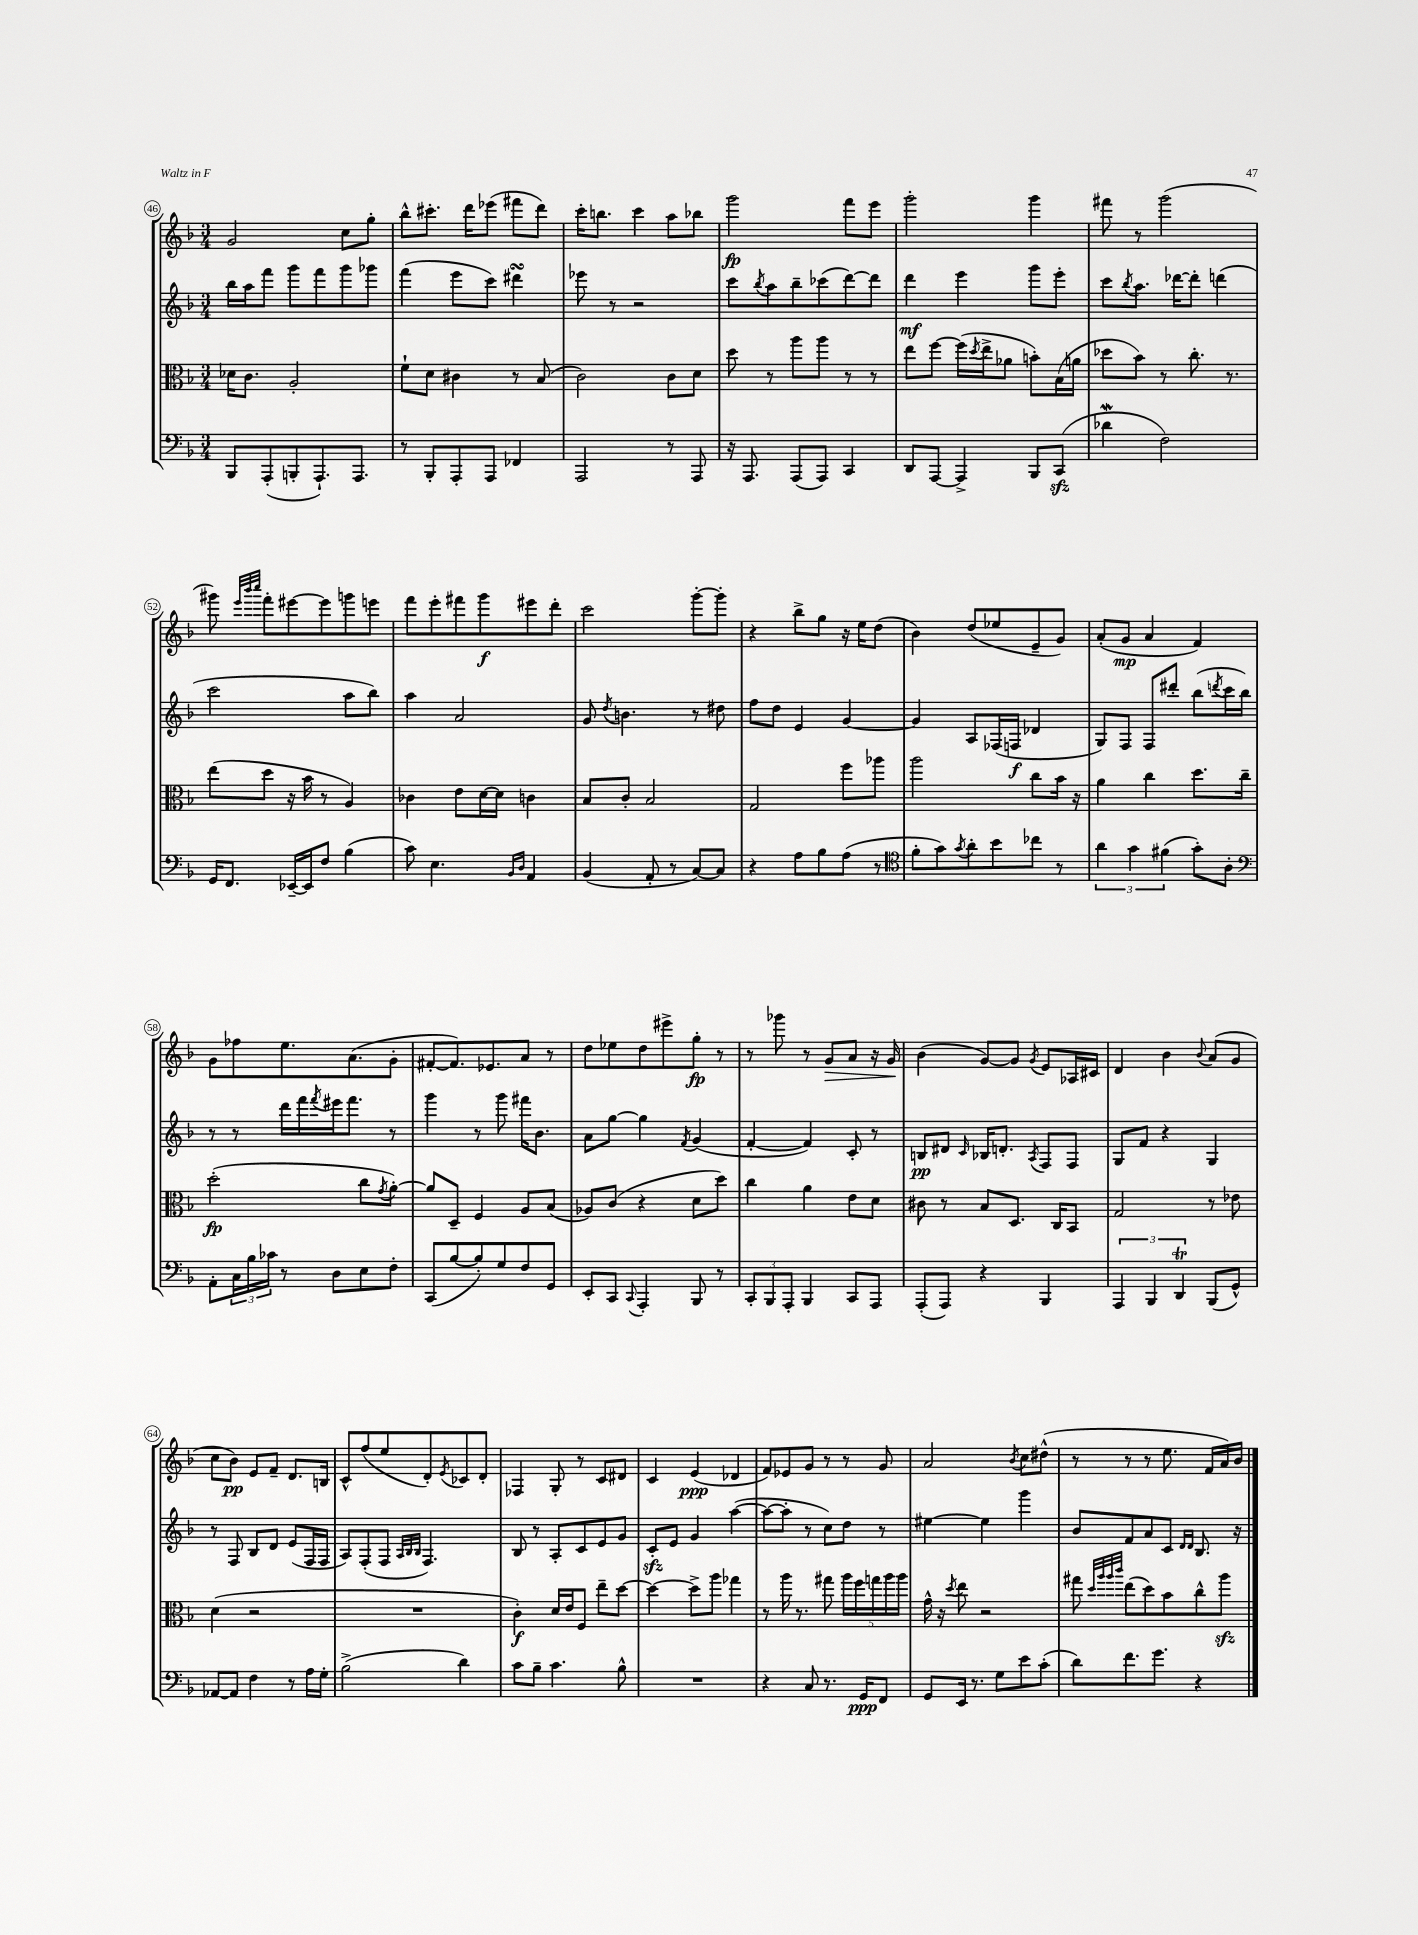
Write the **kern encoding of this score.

**kern	**kern	**kern	**kern
*staff4	*staff3	*staff2	*staff1
*clefF4	*clefC3	*clefG2	*clefG2
*k[b-]	*k[b-]	*k[b-]	*k[b-]
*M3/4	*M3/4	*M3/4	*M3/4
8BBB-	16d-	16bb-	2g
.	8.c	16aa	.
(8AAA'	.	8fff	.
8BBB'	2A'	8ggg	.
8.AAA`)	.	8fff	.
.	.	8ggg	8cc
8.AAA	.	.	.
.	.	8ggg-	8gg'
=	=	=	=
8r	8f`	(4fff	8bb-^^
8BBB-'	8d	.	8.ccc#'
8AAA'	4c#	8eee	.
.	.	.	16ddd
8AAA	.	8ccc)	(8eee-
4FF-	8r	4ddd#	8fff#
.	(8B-	.	8ddd)
=	=	=	=
2AAA	2c)	8eee-	16ccc'
.	.	.	8.bb
.	.	8r	.
.	.	2r	4ccc
8r	8c	.	8aa
8AAA	8d	.	8bb-
=	=	=	=
16r	8dd	8ccc	2ggg
8.AAA	.	.	.
.	.	8qbb-	.
.	8r	8aa	.
(8AAA	8aa	8bb-~	.
8AAA)	8aa	(8ccc-	.
4CC	8r	[8ddd)	8fff
.	8r	8ddd]	8eee
=	=	=	=
8DD	8ee	4ddd	2ggg'
[8AAA	[8ff	.	.
4AAA^]	(16ff]	4eee	.
.	8qdd	.	.
.	16ee^	.	.
.	8a-	.	.
8BBB-	8b')	8ggg	4ggg
(8CC	(16B-	8eee'	.
.	16a	.	.
=	=	=	=
4d-	8dd-	8ccc	8fff#
.	.	8qbb-	.
.	8b-)	8.aa	8r
2F)	8r	.	(2ggg
.	.	[16ddd-	.
.	8.cc'	8ddd-']	.
.	.	(4ddd	.
.	8.r	.	.
=	=	=	=
16GG	(8ee	2ccc	8ggg#)
8.FF	.	.	.
.	.	.	32qqeee
.	.	.	32qqbbb-
.	.	.	32qqcccc
.	8dd	.	8fff'
[16EE-~	16r	.	[8eee#
16EE-]	16b-	.	.
8F	8r	.	8eee#]
(4B-	4A)	8aa	8ggg
.	.	8bb-)	8eee
=	=	=	=
8c)	4c-	4aa	8fff
4.E	.	.	8eee'
.	8e	2a	8fff#
.	[16d	.	8ggg
.	16d]	.	.
16qqBB-	.	.	.
16qqD	.	.	.
4AA	4c	.	8eee#
.	.	.	8ddd'
=	=	=	=
(4BB-	8B-	8g	2ccc
.	.	8qdd	.
.	8c'	4.b	.
8AA'	2B-	.	.
8r	.	.	.
[8C)	.	8r	[8ggg'
8C]	.	8dd#	8ggg']
=	=	=	=
4r	2G	8ff	4r
.	.	8dd	.
8A	.	4e	8bb-^
8B-	.	.	8gg
(8A	8ff	[4g	16r
.	.	.	16ee
8r	8aa-	.	(8dd
=	=	=	=
*clefC4	*	*	*
8f'	2aa	4g]	4b-)
8g)	.	.	.
8qg	.	.	.
8a'	.	8A	(8dd
8b-	.	(16F-	8ee-
.	.	16F	.
8cc-	8cc	4d-	8e~
8r	16b-	.	8g)
.	16r	.	.
=	=	=	=
6a	4a	8G)	(8a'
.	.	8F	8g
6g	.	.	.
.	4cc	8F	4a
(6f#	.	.	.
.	.	8ddd#'	.
8g')	8.dd	(8bb-	4f)
.	.	8qddd	.
8A'	.	16ccc	.
.	16cc~	16bb-)	.
=	=	=	=
*clefF4	*	*	*
8AA'	(2dd'	8r	8g
24C	.	8r	8ff-
24B-	.	.	.
24c-	.	.	.
8r	.	16ddd	8.ee
.	.	16fff	.
.	.	8qfff	.
8D	.	16eee#	.
.	.	8.fff	(8.a
8E	8cc	.	.
.	8qg	.	.
8F'	[8a')	8r	8g'
=	=	=	=
(8CC	8a]	4ggg	[8f#'
[8B-	8D~	.	8.f#])
8B-'])	4F	8r	.
.	.	.	8.e-
8G	.	8ggg	.
8F	8A	16fff#	8a
.	.	8.b-	.
8GG	(8B-	.	8r
=	=	=	=
8EE'	8A-)	8a	8dd
8CC	(8c	[8gg	8ee-
8qqCC	.	.	.
4AAA'	4r	4gg]	8dd
.	.	.	8eee#^
.	.	8qf	.
8BBB-	8d	(4g	8gg'
8r	8dd)	.	8r
=	=	=	=
12CC'	4cc	[4f'	8r
12BBB-	.	.	.
.	.	.	8ggg-
12AAA'	.	.	.
4BBB-	4a	4f])	8r
.	.	.	8g
8CC	8e	8c'	8a
8AAA	8d	8r	16r
.	.	.	16g
=	=	=	=
(8AAA'	8c#	8B	(4b-
8AAA)	8r	8d#	.
.	.	16qqc	.
4r	8B-	16B-	[8g)
.	.	8.d'	.
.	8.D	.	8g]
.	.	8qA	8qg
4BBB-	.	8F	8e
.	16C	.	.
.	8BB-	8F	16A-
.	.	.	16c#
=	=	=	=
6AAA	2G	8G	4d
.	.	8f	.
6BBB-	.	.	.
.	.	4r	4b-
6DD	.	.	.
.	.	.	8qqb-
(8BBB-	8r	4G	(8a
8GG^^)	8e-	.	8g
=	=	=	=
[8AA-	(4d	8r	8cc
8AA-]	.	8F	8b-)
4F	2r	8B-	8e
.	.	8d	8f~
8r	.	(8e	8.d
16A	.	16F	.
16G'	.	16F	16B
=	=	=	=
(2B-^	2.r	8A)	8c^^
.	.	(8F'	(8ff
.	.	8F	8ee
.	.	32qqA	.
.	.	32qqB-	.
.	.	32qqB-	.
.	.	4.F)	8d')
.	.	.	8qe
4d)	.	.	8c-
.	.	.	8d'
=	=	=	=
8c	4c')	8B-	4F-
8B-~	.	8r	.
4.c	16d	8A'	8G'
.	16e	.	.
.	8F	8c	8r
.	8ee~	8e	8c
8B-^^	[8dd	8g	8d#
=	=	=	=
2.r	4dd_	8c'	4c
.	.	8e	.
.	8dd^]	4g	(4e
.	8aa	.	.
.	4gg-	([4aa	4d-
=	=	=	=
4r	8r	8aa_	8f)
.	16aa	8aa']	8e-
.	8.r	.	.
8C	.	8r	8g
8.r	8gg#	8cc)	8r
.	20aa	8dd	8r
.	20ff	.	.
16GG	.	.	.
.	20gg	.	.
8FF	.	8r	8g
.	20aa	.	.
.	20aa	.	.
=	=	=	=
8GG	16g^^	[4ee#	2a
.	16r	.	.
.	8qdd	.	.
16EE	8ee	.	.
8.r	.	.	.
.	2r	4ee#]	.
8G	.	.	.
.	.	.	8qb-
8e	.	4ggg	8cc
(8c'	.	.	(8dd#^^
=	=	=	=
8d)	8gg#	8b-	8r
.	32qqdd	.	.
.	32qqaa	.	.
.	32qqaa	.	.
.	32qqccc	.	.
8.f	(8ee	8f	8r
.	8dd)	8a	8r
8.g	.	.	.
.	8b-	8c	8.ee
.	.	16qqd	.
.	.	16qqd	.
4r	8cc^^	8.B-	.
.	.	.	16f
.	8aa	.	16a)
.	.	16r	16b-
==	==	==	==
*-	*-	*-	*-
